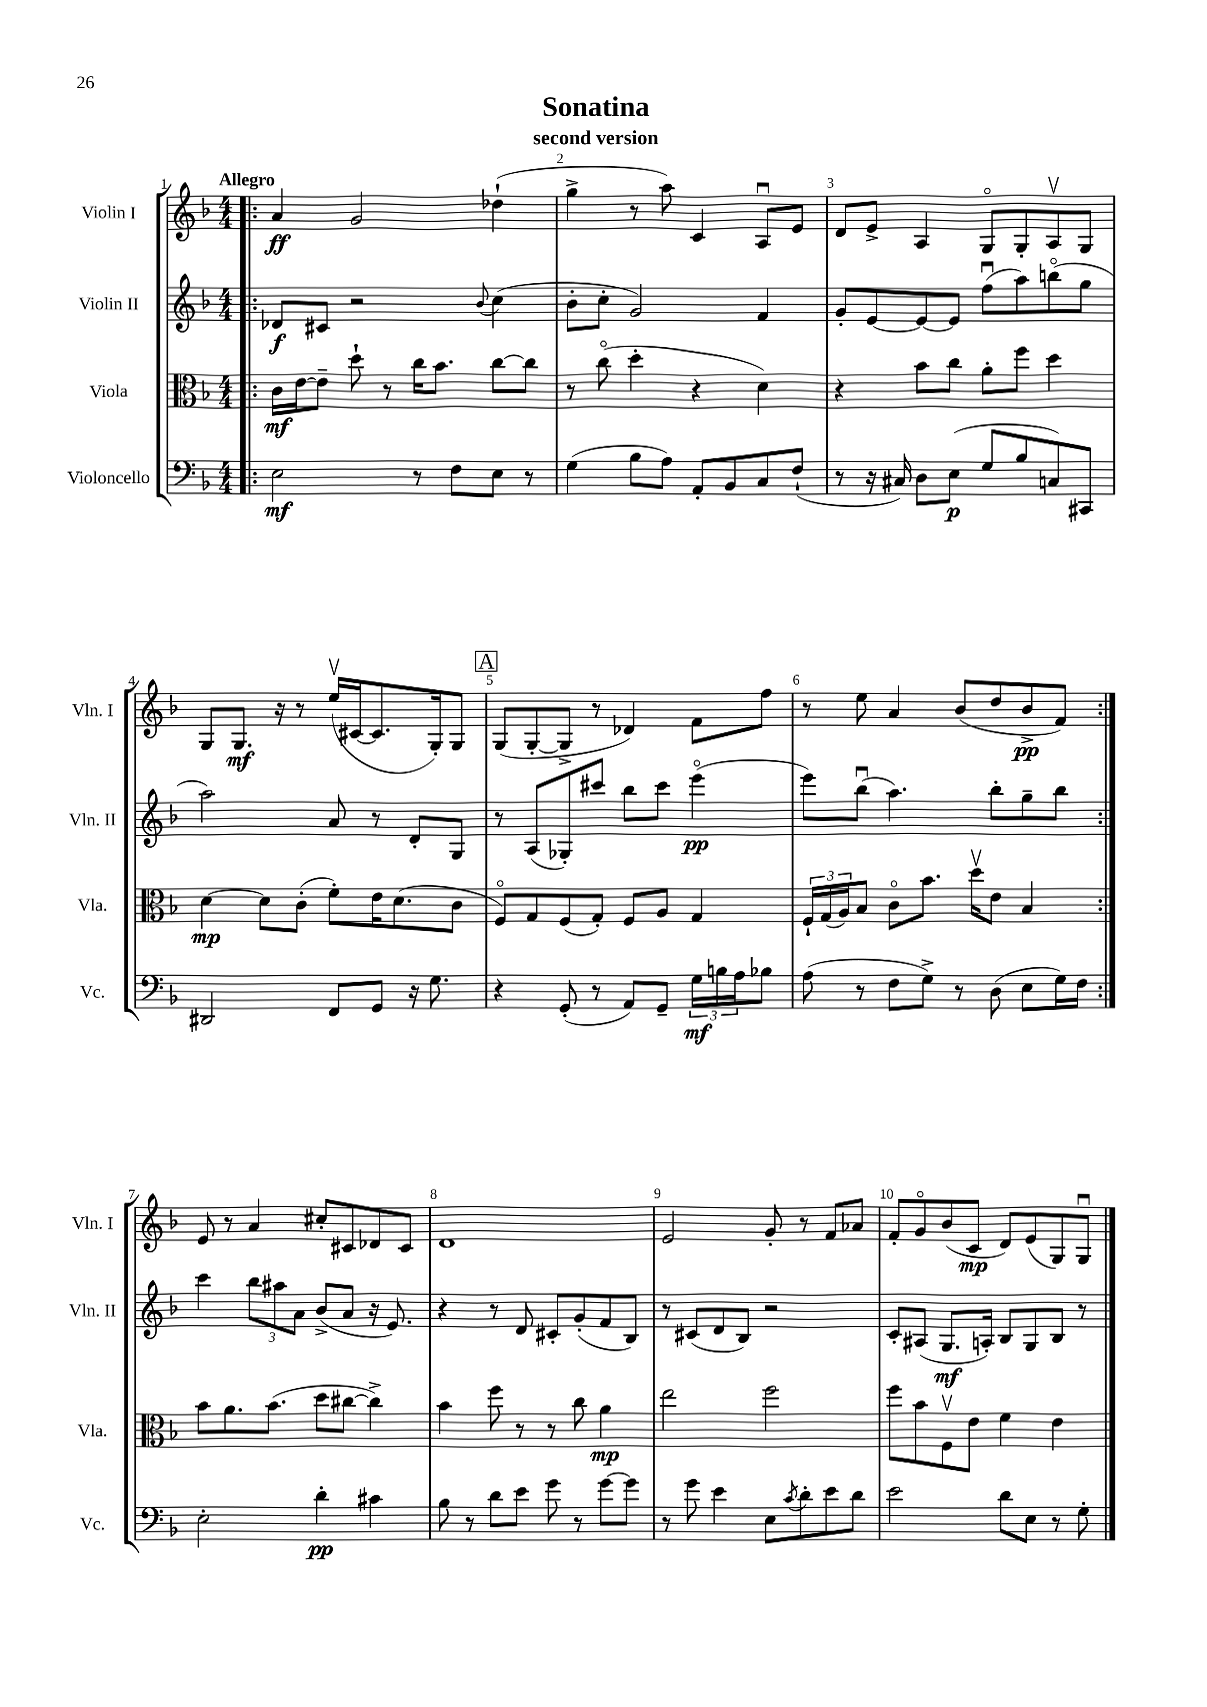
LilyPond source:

\header { title = "Sonatina" subtitle = "second version" }
<<
\new StaffGroup <<
\new Staff = "s0" \with { instrumentName = "Violin I" shortInstrumentName = "Vln. I" } {
    \clef treble \key f \major \numericTimeSignature \time 4/4 \tempo "Allegro"
    \repeat volta 2 { \bar ".|:" a'4\ff g'2 des''4-!( |
    g''4-> r8 a''8) c'4 a8\downbow e'8 |
    d'8 e'8-> a4 g8\flageolet g8-. a8\upbow g8 |
    g8 g8.\mf r16 r8 e''16\upbow( cis'16~ cis'8. g16-.) g8 |
    \mark \markup { \box "A" } g8( g8~-. g8-> r8 des'4) f'8 f''8 |
    r8 e''8 a'4 bes'8( d''8 bes'8->\pp f'8) | }
    e'8 r8 a'4 cis''8-. cis'8 des'8 cis'8 |
    d'1 |
    e'2 g'8-. r8 f'8 aes'8 |
    f'8-. g'8\flageolet bes'8( c'8\mp d'8) e'8( g8) g8\downbow \bar "|." |
}
\new Staff = "s1" \with { instrumentName = "Violin II" shortInstrumentName = "Vln. II" } {
    \clef treble \key f \major \numericTimeSignature \time 4/4
    \repeat volta 2 { \bar ".|:" des'8\f cis'8 r2 \appoggiatura { bes'8 } c''4( |
    bes'8-. c''8-. g'2) f'4 |
    g'8-. e'8~ e'8~ e'8 f''8\downbow( a''8) b''8\flageolet( g''8 |
    a''2) a'8 r8 d'8-. g8 |
    \mark \markup { \box "A" } r8 a8( ges8-.) cis'''8 bes''8 cis'''8 e'''4\flageolet\pp( |
    e'''8) bes''8\downbow( a''4.) bes''8-. g''8-- bes''8 | }
    c'''4 \tuplet 3/2 { bes''8 ais''8 a'8 } bes'8->( a'8 r16 e'8.) |
    r4 r8 d'8 cis'8-. g'8-.( f'8 bes8) |
    r8 cis'8( d'8 bes8) r2 |
    c'8-. ais8( g8.\mf a16-.) bes8 g8 bes8 r8 \bar "|." |
}
\new Staff = "s2" \with { instrumentName = "Viola" shortInstrumentName = "Vla." } {
    \clef alto \key f \major \numericTimeSignature \time 4/4
    \repeat volta 2 { \bar ".|:" c'16\mf e'16~ e'8-- d''8-! r8 c''16 bes'8. c''8~ c''8 |
    r8 c''8\flageolet( d''4-. r4 d'4) |
    r4 bes'8 c''8 a'8-. f''8 d''4 |
    d'4~\mp d'8 c'8-.( f'8-.) e'16 d'8.( c'8 |
    \mark \markup { \box "A" } f8\flageolet) g8 f8( g8-.) f8 a8 g4 |
    \tuplet 3/2 { f16-! g16( a16) } bes8 c'8\flageolet bes'8. d''16\upbow e'8 bes4 | }
    bes'8 a'8. bes'8.( d''8 cis''8~ cis''4->) |
    bes'4 f''8 r8 r8 c''8 a'4\mp |
    e''2 f''2 |
    f''8 bes'8 f8\upbow e'8 f'4 e'4 \bar "|." |
}
\new Staff = "s3" \with { instrumentName = "Violoncello" shortInstrumentName = "Vc." } {
    \clef bass \key f \major \numericTimeSignature \time 4/4
    \repeat volta 2 { \bar ".|:" e2\mf r8 f8 e8 r8 |
    g4( bes8 a8) a,8-. bes,8 c8 f8-!( |
    r8 r16 cis16) d8 e8\p( g8 bes8 c8) cis,8 |
    dis,2 f,8 g,8 r16 g8. |
    \mark \markup { \box "A" } r4 g,8-.( r8 a,8) g,8-- \tuplet 3/2 { g16\mf b16 a16 } bes8 |
    a8( r8 f8 g8->) r8 d8( e8 g16) f16 | }
    e2-. d'4-.\pp cis'4 |
    bes8 r8 d'8 e'8 g'8 r8 g'8~ g'8 |
    r8 g'8 e'4 e8 \acciaccatura { c'8 } d'8-. e'8 d'8 |
    e'2 d'8 e8 r8 g8-. \bar "|." |
}
>>
>>
\layout { \context { \Score \override BarNumber.break-visibility = ##(#f #t #t) barNumberVisibility = #all-bar-numbers-visible } }
